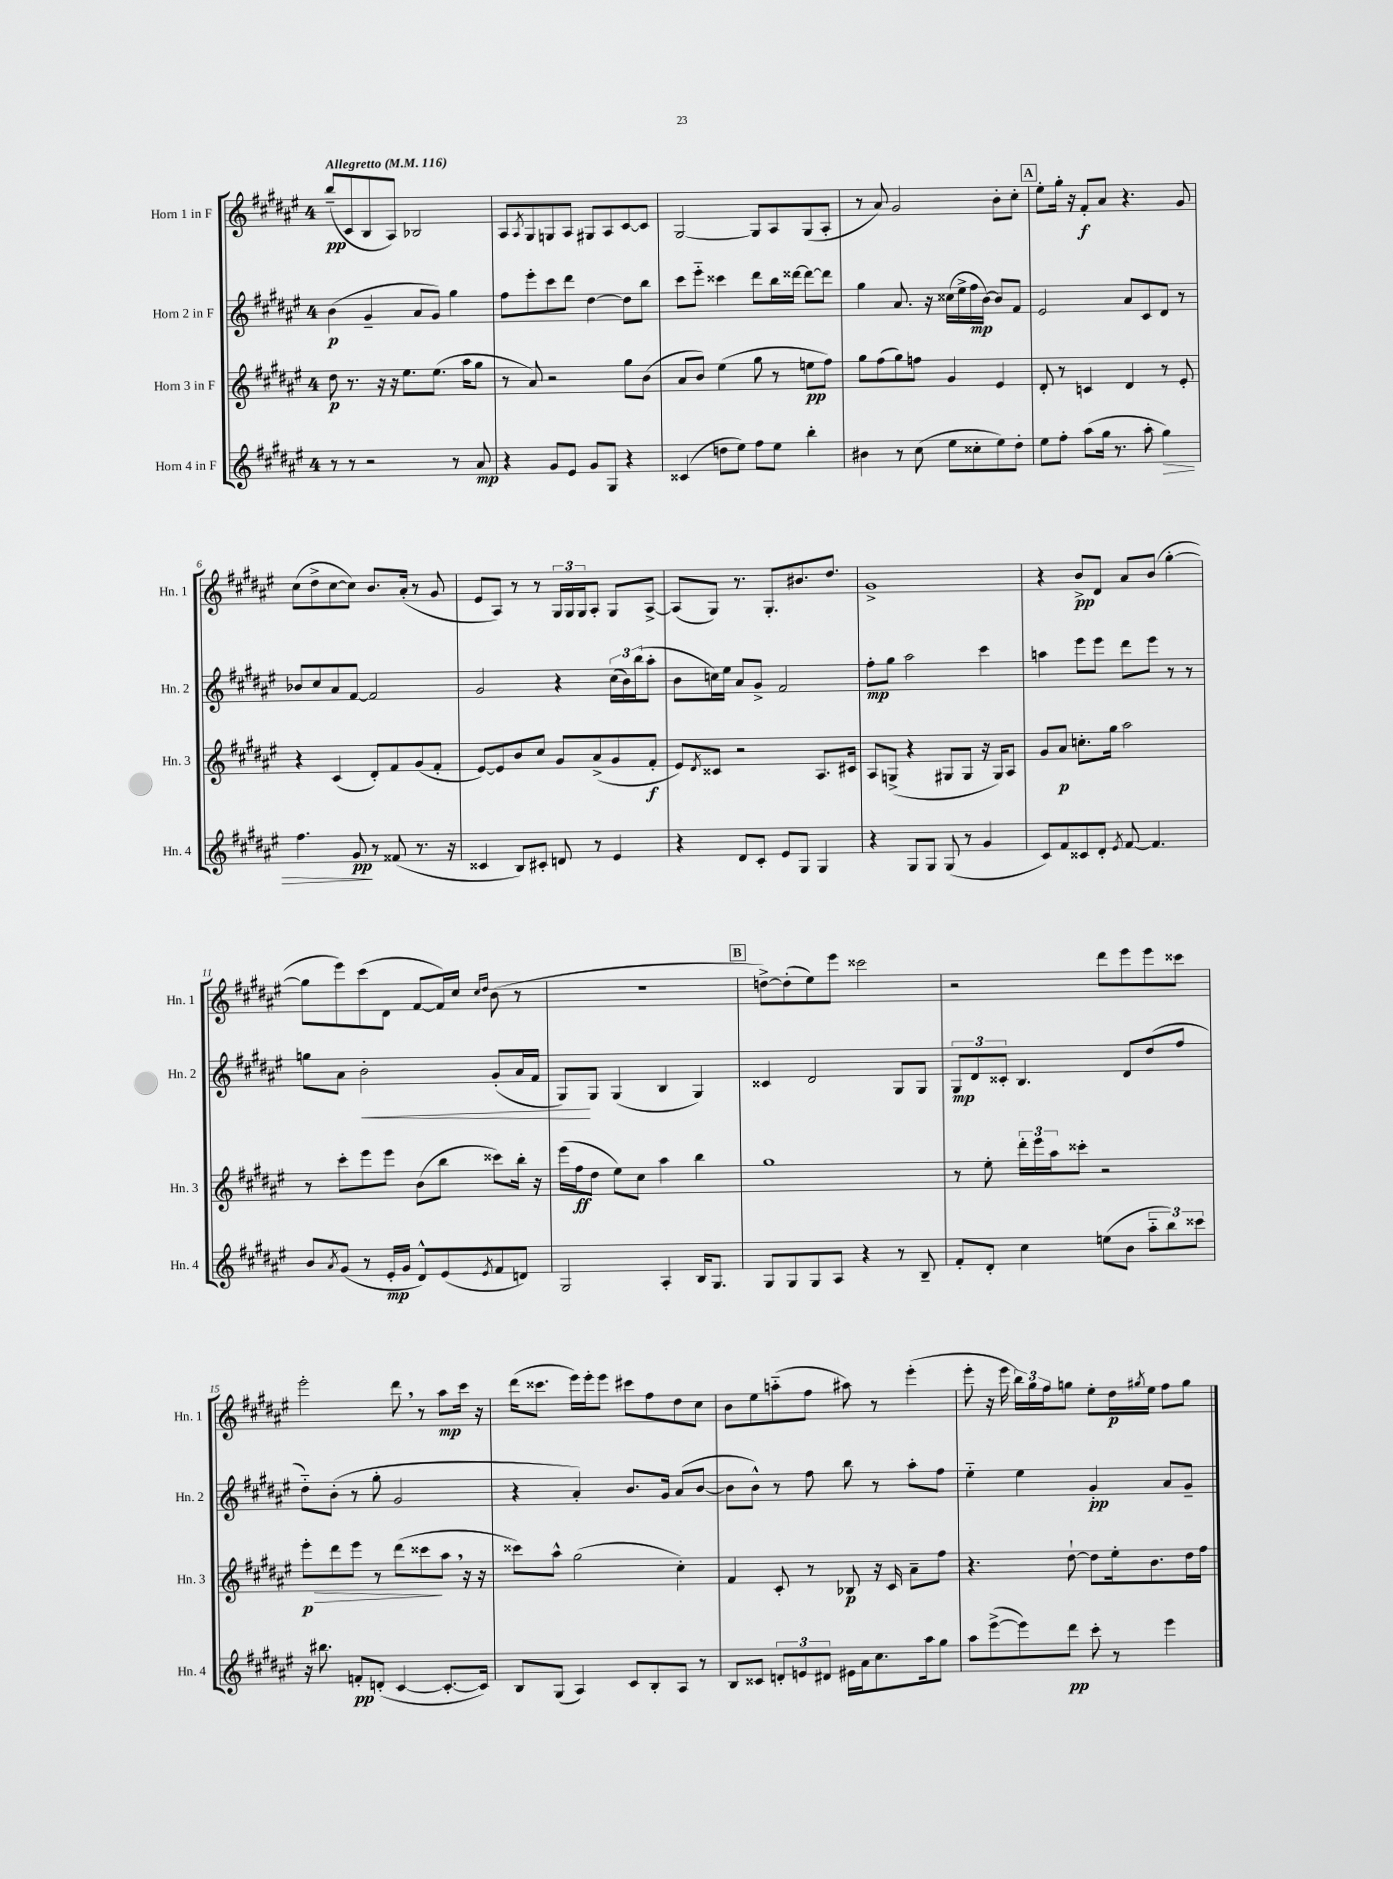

**kern	**kern	**kern	**kern
*staff4	*staff3	*staff2	*staff1
*clefG2	*clefG2	*clefG2	*clefG2
*k[f#c#g#d#a#e#]	*k[f#c#g#d#a#e#]	*k[f#c#g#d#a#e#]	*k[f#c#g#d#a#e#]
*M4/4	*M4/4	*M4/4	*M4/4
*MM116	*MM116	*MM116	*MM116
8r	8dd#	(4b	(8bb~
8r	8.r	.	8c#
2r	.	4g#~	8B
.	16r	.	.
.	16r	.	8A#)
.	8.ee#	.	.
.	.	8a#	2B-
.	(8.ee#	8g#)	.
8r	.	4gg#	.
.	16aa#	.	.
8a#	8gg#	.	.
=	=	=	=
4r	8r	8ff#	8A#
.	.	.	8qA#
.	8a#)	8eee#'	8G#
8g#	2r	8ccc#	8G
8e#	.	8ddd#	8A#
8g#	.	[4dd#	8G#
8G#	.	.	8A#
4r	8gg#	8dd#]	[8c#
.	(8b	8bb	8c#]
=	=	=	=
(4c##	8a#	8ccc#	[2G#
.	8b)	8eee#'~	.
8dd	(4ee#	4ccc##	.
8ee#)	.	.	.
8ff#	8gg#	8ddd#	8G#]
8ee#	8r	16bb	8A#
.	.	[16ddd##	.
4bb'	8ee	8ddd##_	(8G#
.	8ff#)	8ddd##]	8A#'
=	=	=	=
4b#	8gg#	4gg#	8r
.	(8ff#	.	8a#)
8r	8gg#)	8.a#	2g#
(8cc#	8ff	.	.
.	.	16r	.
8ee#	4g#	(16cc##	.
.	.	16ee#^	.
8cc##'	.	16ff#	.
.	.	[16b)	.
8ee#)	4e#	8b]	8b'
8dd#'	.	8f#	8cc#'
=	=	=	=
8ee#	8d#'	2e#	8ee#'
8ff#'	8r	.	16gg#'
.	.	.	16r
(8aa#	4c	.	8f#'
16gg#	.	.	8a#
8.r	.	.	.
.	4d#	8a#	4.r
8aa#'	.	8c#	.
4gg#)	8r	8d#	.
.	8e#'	8r	8g#
=	=	=	=
4.ff#	4r	8b-	(8cc#
.	.	8cc#	8dd#^
.	(4c#	8a#	[8cc#
8g#	.	[8f#	8cc#])
8r	8d#')	2f#]	8.b
(8f##	8f#	.	.
.	.	.	(16a#'
8.r	(8g#	.	8r
.	8f#'	.	8g#
16r	.	.	.
=	=	=	=
4c##	[8e#)	2g#	8e#
.	8e#]	.	8A#)
8B)	8b	.	8r
8c#'	8cc#	.	8r
8d	8g#	4r	24G#
.	.	.	24G#
.	.	.	24G#
8r	(8a#^	.	8A#'
4e#	8g#	(24cc#	8G#
.	.	24b)	.
.	.	(24bb	.
.	8f#'	8aa#'	[8A#^
=	=	=	=
4r	8e#)	8b	(8A#]
.	8qd#	.	.
.	8c##	16cc)	8G#)
.	.	16ee#	.
8d#	2r	8a#	8.r
8c#'	.	8g#^	.
.	.	.	8.G#'
8e#	.	2f#	.
8G#	.	.	8.b#
4G#	8.A#	.	.
.	.	.	8.dd#
.	16c#	.	.
=	=	=	=
4r	8A#	8ff#'	1g#^
.	(8G^	8gg#	.
8G#	4r	2aa#	.
8G#	.	.	.
(8G#	8G#	.	.
8r	8G#	.	.
4g#	16r	4ccc#	.
.	16G#)	.	.
.	8A#	.	.
=	=	=	=
8c#)	8g#	4aa	4r
8f#	8a#	.	.
8c##	8.cc'	8eee#	8b^
8d#'	.	8eee#	8d#
.	16gg#	.	.
8qe#	.	.	.
[8f#	2aa#	8ddd#	8a#
4.f#]	.	8eee#	(8b
.	.	8r	[4gg#'
.	.	8r	.
=	=	=	=
8b	8r	8gg	8gg#]
8qa#	.	.	.
(8g#	8ccc#'	8a#	8eee#)
8r	8eee#	2b'	(8ccc#
16e#'	8eee#	.	8d#
16g#	.	.	.
8d#^^)	(8b	.	[8f#
(8e#	8bb	.	16f#])
.	.	.	16cc#
.	.	.	16qqcc#
8qe#	.	.	16qqdd#
8f#	8ccc##)	(8g#'	(8b
8d)	16bb'	16a#	8r
.	16r	16f#	.
=	=	=	=
2G#	(16eee#	8G#)	1r
.	16ff#	.	.
.	8dd#	8G#	.
.	8ee#)	(4G#	.
.	8cc#	.	.
4A#'	4aa#	4B	.
16B	4bb	4G#)	.
8.G#	.	.	.
=	=	=	=
8G#	1gg#	4c##	[8dd^)
8G#	.	.	(8dd']
8G#	.	2d#	8ee#)
8A#	.	.	8eee#
4r	.	.	2ccc##
8r	.	8G#	.
8B~	.	8G#	.
=	=	=	=
8f#'	8r	12G#	2r
.	.	12d#	.
8d#'	8ee#'	.	.
.	.	12c##'	.
4cc#	24ddd#'	4.B	.
.	24eee#	.	.
.	24aa#	.	.
.	8ccc##'	.	.
(8ee	2r	.	8ddd#
8b	.	8d#	8eee#
12aa#'~	.	(8dd#	8eee#
12bb)	.	.	.
.	.	8ff#	8ccc##
12ccc##	.	.	.
=	=	=	=
16r	8eee#'	8dd#'~)	2eee#'
8.bb#	.	.	.
.	8ddd#	(8b'	.
8f'	8eee#	8r	.
(8d'	8r	8gg#'	.
[4c#	(8ddd#	2g#	8ddd#
.	8ccc##	.	8r
8.c#'_	8aa#	.	8aa#
.	16r	.	16ccc#
16c#])	16r	.	16r
=	=	=	=
8B	8ccc##)	4r	(16ddd#
.	.	.	8.ccc##
(8G#	8aa#^^	.	.
4A#)	(2gg#	4a#')	16eee#)
.	.	.	16eee#'
.	.	.	8eee#
8c#	.	8.b	8ccc#
8B'	.	.	8ff#
.	.	16g#	.
8A#	4cc#')	(8a#	8dd#
8r	.	[8b	8cc#
=	=	=	=
8B	4f#	8b]	8b
8c##	.	8b^^)	8ee#
12d'	8c#'	8r	(8aa'~
12e	.	.	.
.	8r	8ff#	8ff#
12d#	.	.	.
16e#	8B-	8bb	8aa#)
16a#	.	.	.
8.cc#	16r	8r	8r
.	16c#	.	.
.	8a#~	8aa#'	(4eee#'
16aa#	.	.	.
8gg#	8ff#	8ff#	.
=	=	=	=
8aa#	4.r	4ee#'~	8eee#'
([8eee#^	.	.	16r
.	.	.	16eee#
8eee#])	.	4ee#	24bb)
.	.	.	24gg#
.	.	.	24ff#
8ddd#	[8dd#`	.	8gg
8ccc#'	8dd#]	4g#'	8ee#'
8r	16ee#'	.	16dd#
.	.	.	8qgg#
.	8.b	.	16ee#
4eee#	.	8a#	8ff#
.	16dd#	8g#~	8gg#
.	16ff#	.	.
==	==	==	==
*-	*-	*-	*-
